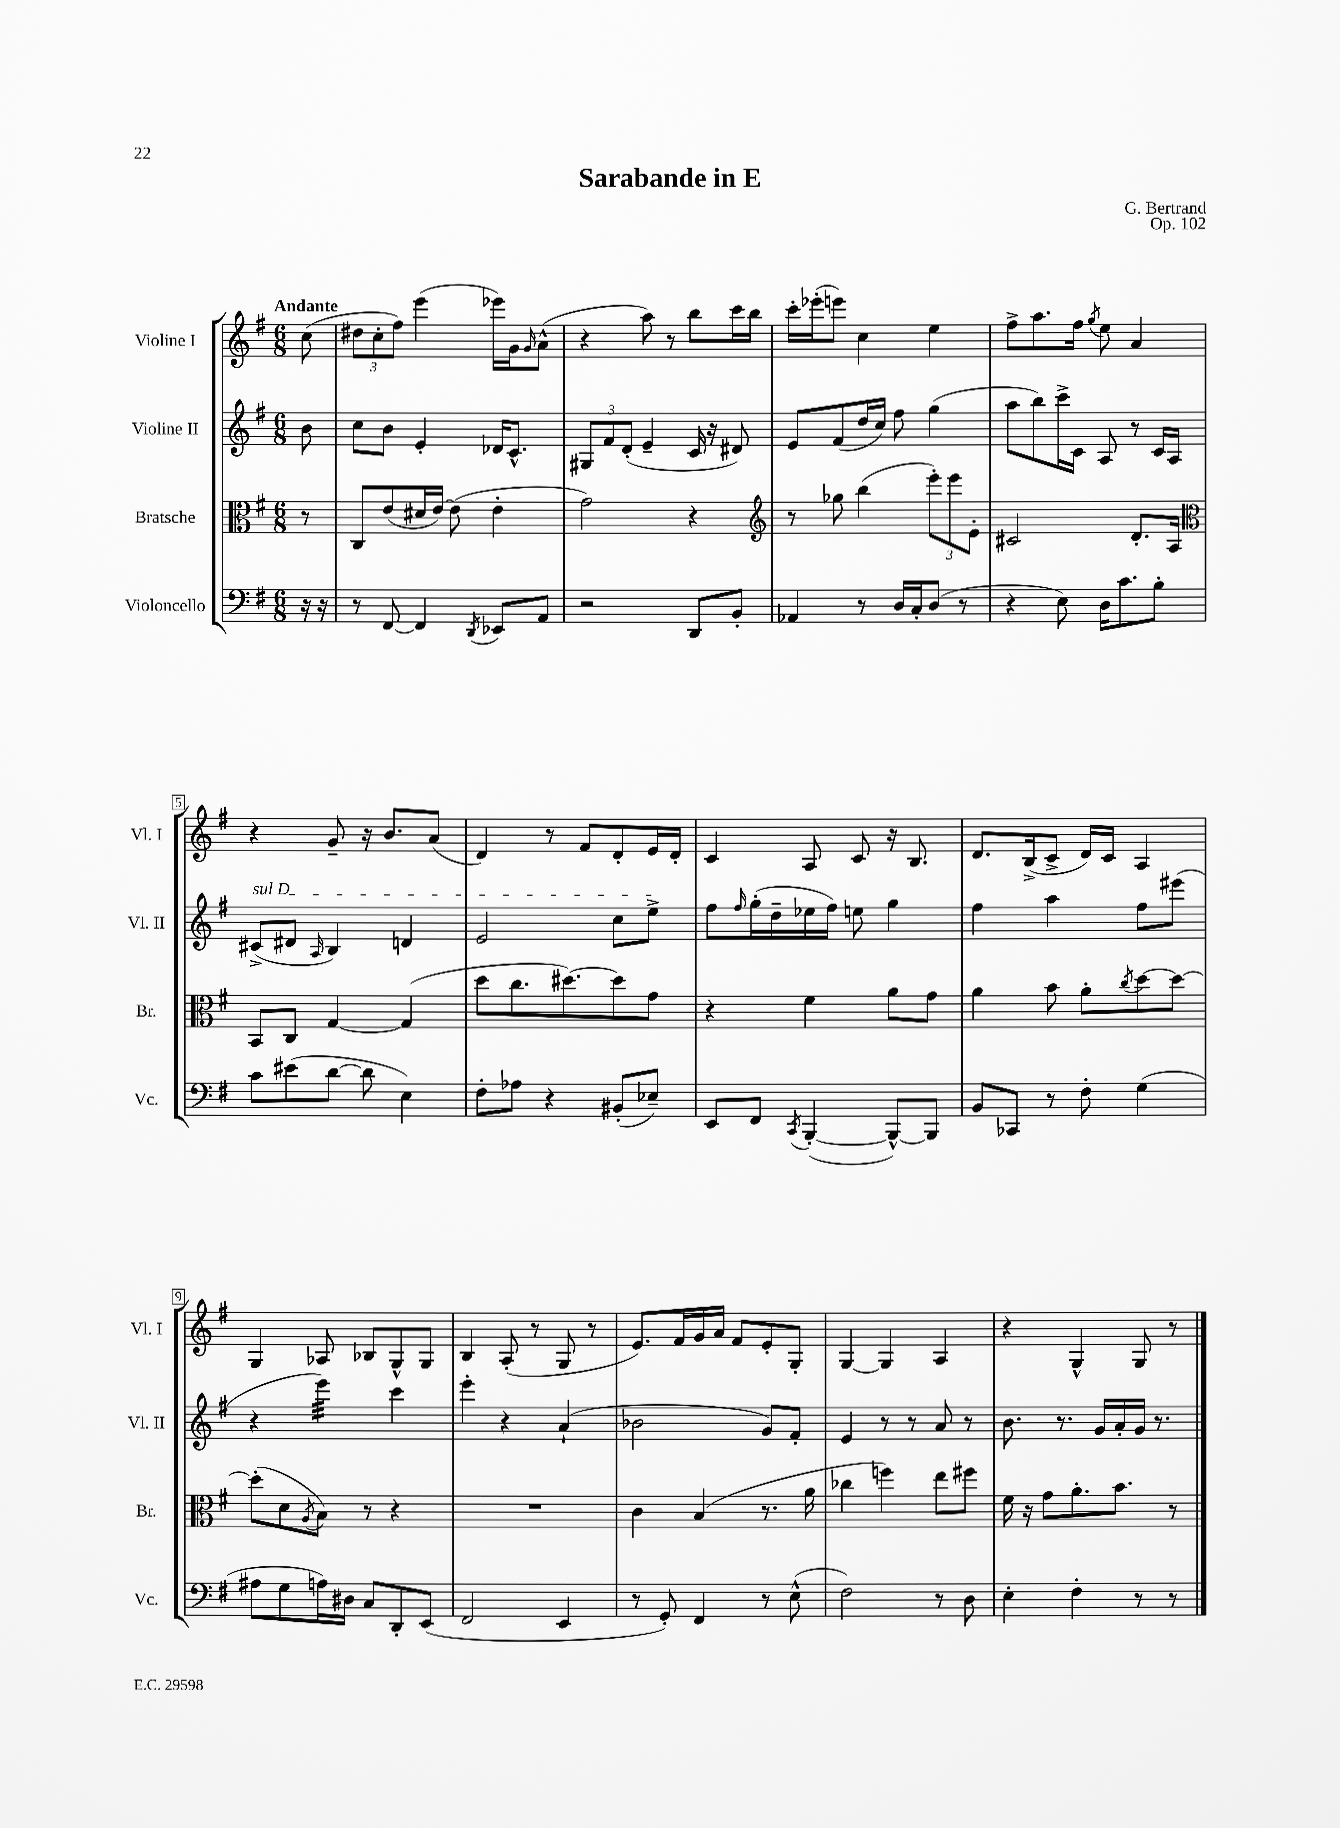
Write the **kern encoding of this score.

**kern	**kern	**kern	**kern
*staff4	*staff3	*staff2	*staff1
*clefF4	*clefC3	*clefG2	*clefG2
*k[f#]	*k[f#]	*k[f#]	*k[f#]
*M6/8	*M6/8	*M6/8	*M6/8
16r	8r	8b	(8cc
16r	.	.	.
=	=	=	=
8r	8C	8cc	12dd#
.	.	.	12cc'
[8FF#	(8e	8b	.
.	.	.	12ff#)
4FF#]	16d#	4e'	(4eee
.	[16e)	.	.
.	(8e]	.	.
8qDD	.	.	.
8EE-	4e'	16d-	16eee-)
.	.	8.c^^	16g
.	.	.	16qqg
8AA	.	.	(8a^^
=	=	=	=
2r	2g)	12G#	4r
.	.	12f#	.
.	.	(12d'	.
.	.	4e~	8aa)
.	.	.	8r
8DD	4r	16c	8bb
.	.	16r	.
8BB'	.	8d#)	16ccc
.	.	.	16bb
=	=	=	=
*	*clefG2	*	*
4AA-	8r	8e	16ccc'
.	.	.	(16eee-'
.	8gg-	(8f#	8eee)
8r	(4bb	16dd	4cc
.	.	16cc)	.
16D	.	8ff#	.
16C'	.	.	.
(8D	12eee')	(4gg	4ee
.	12eee	.	.
8r	.	.	.
.	12e'	.	.
=	=	=	=
4r	2c#	8aa	8ff#^
.	.	8bb)	8.aa
8E)	.	16ccc^	.
.	.	16c	16ff#
.	.	.	8qgg
16D	.	8A	8ee
8.c	.	.	.
.	8.d'	8r	4a
8B'	.	16c	.
.	16A	16A	.
=	=	=	=
*	*clefC3	*	*
8c	8BB	(8c#^	4r
(8e#	8C	8d#	.
.	.	16qqA	.
[8d	[4G	4B)	8g~
8d]	.	.	16r
.	.	.	8.b
4E)	(4G]	4d	.
.	.	.	(8a
=	=	=	=
8F#'	8dd	2e	4d)
8A-	8.cc	.	.
4r	.	.	8r
.	[8.dd#)	.	.
.	.	.	8f#
(8BB#'	8dd#]	8cc	8d'
8E-~)	8g	8ee^	16e
.	.	.	16d'
=	=	=	=
8EE	4r	8ff#	4c
.	.	16qqff#	.
8FF#	.	(16gg'	.
.	.	16dd~	.
8qCC	.	.	.
([4BBB'	4f#	16ee-	8A
.	.	16ff#)	.
.	.	8ee	8c
8BBB^^_)	8a	4gg	16r
.	.	.	8.B
8BBB]	8g	.	.
=	=	=	=
8BB	4a	4ff#	8.d
8CC-	.	.	.
.	.	.	(16B^
8r	8b	4aa	8c^
8F#'	8a'	.	16d)
.	.	.	16c
.	8qcc	.	.
(4G	[8dd	8ff#	4A
.	8dd_	(8eee#	.
=	=	=	=
8A#	(8dd']	4r	4G
8G	8d	.	.
.	8qA	.	.
16A)	8B)	4eee)	8A-
16D#	.	.	.
8C	8r	.	8B-
8DD'	4r	4ccc	8G^^
(8EE	.	.	8G
=	=	=	=
2FF#	2.r	4eee'	4B
.	.	4r	(8A'
.	.	.	8r
4EE	.	(4a`	8G
.	.	.	8r
=	=	=	=
8r	4c	2b-	8.e)
8GG')	.	.	.
.	.	.	16f#
4FF#	(4B	.	16g
.	.	.	16a
.	.	.	8f#
8r	8.r	8g)	8e'
(8E^^	.	8f#'	8G'
.	16a	.	.
=	=	=	=
2F#)	4cc-	4e	[4G
.	4ff)	8r	4G]
.	.	8r	.
8r	8ee	8a	4A
8D	8ff#	8r	.
=	=	=	=
4E'	16f#	8.b	4r
.	16r	.	.
.	8g	.	.
.	.	8.r	.
4F#'	8.a'	.	4G^^
.	.	16g	.
.	8.b	16a'	.
8r	.	16g	8G
.	.	8.r	.
8r	8r	.	8r
==	==	==	==
*-	*-	*-	*-
